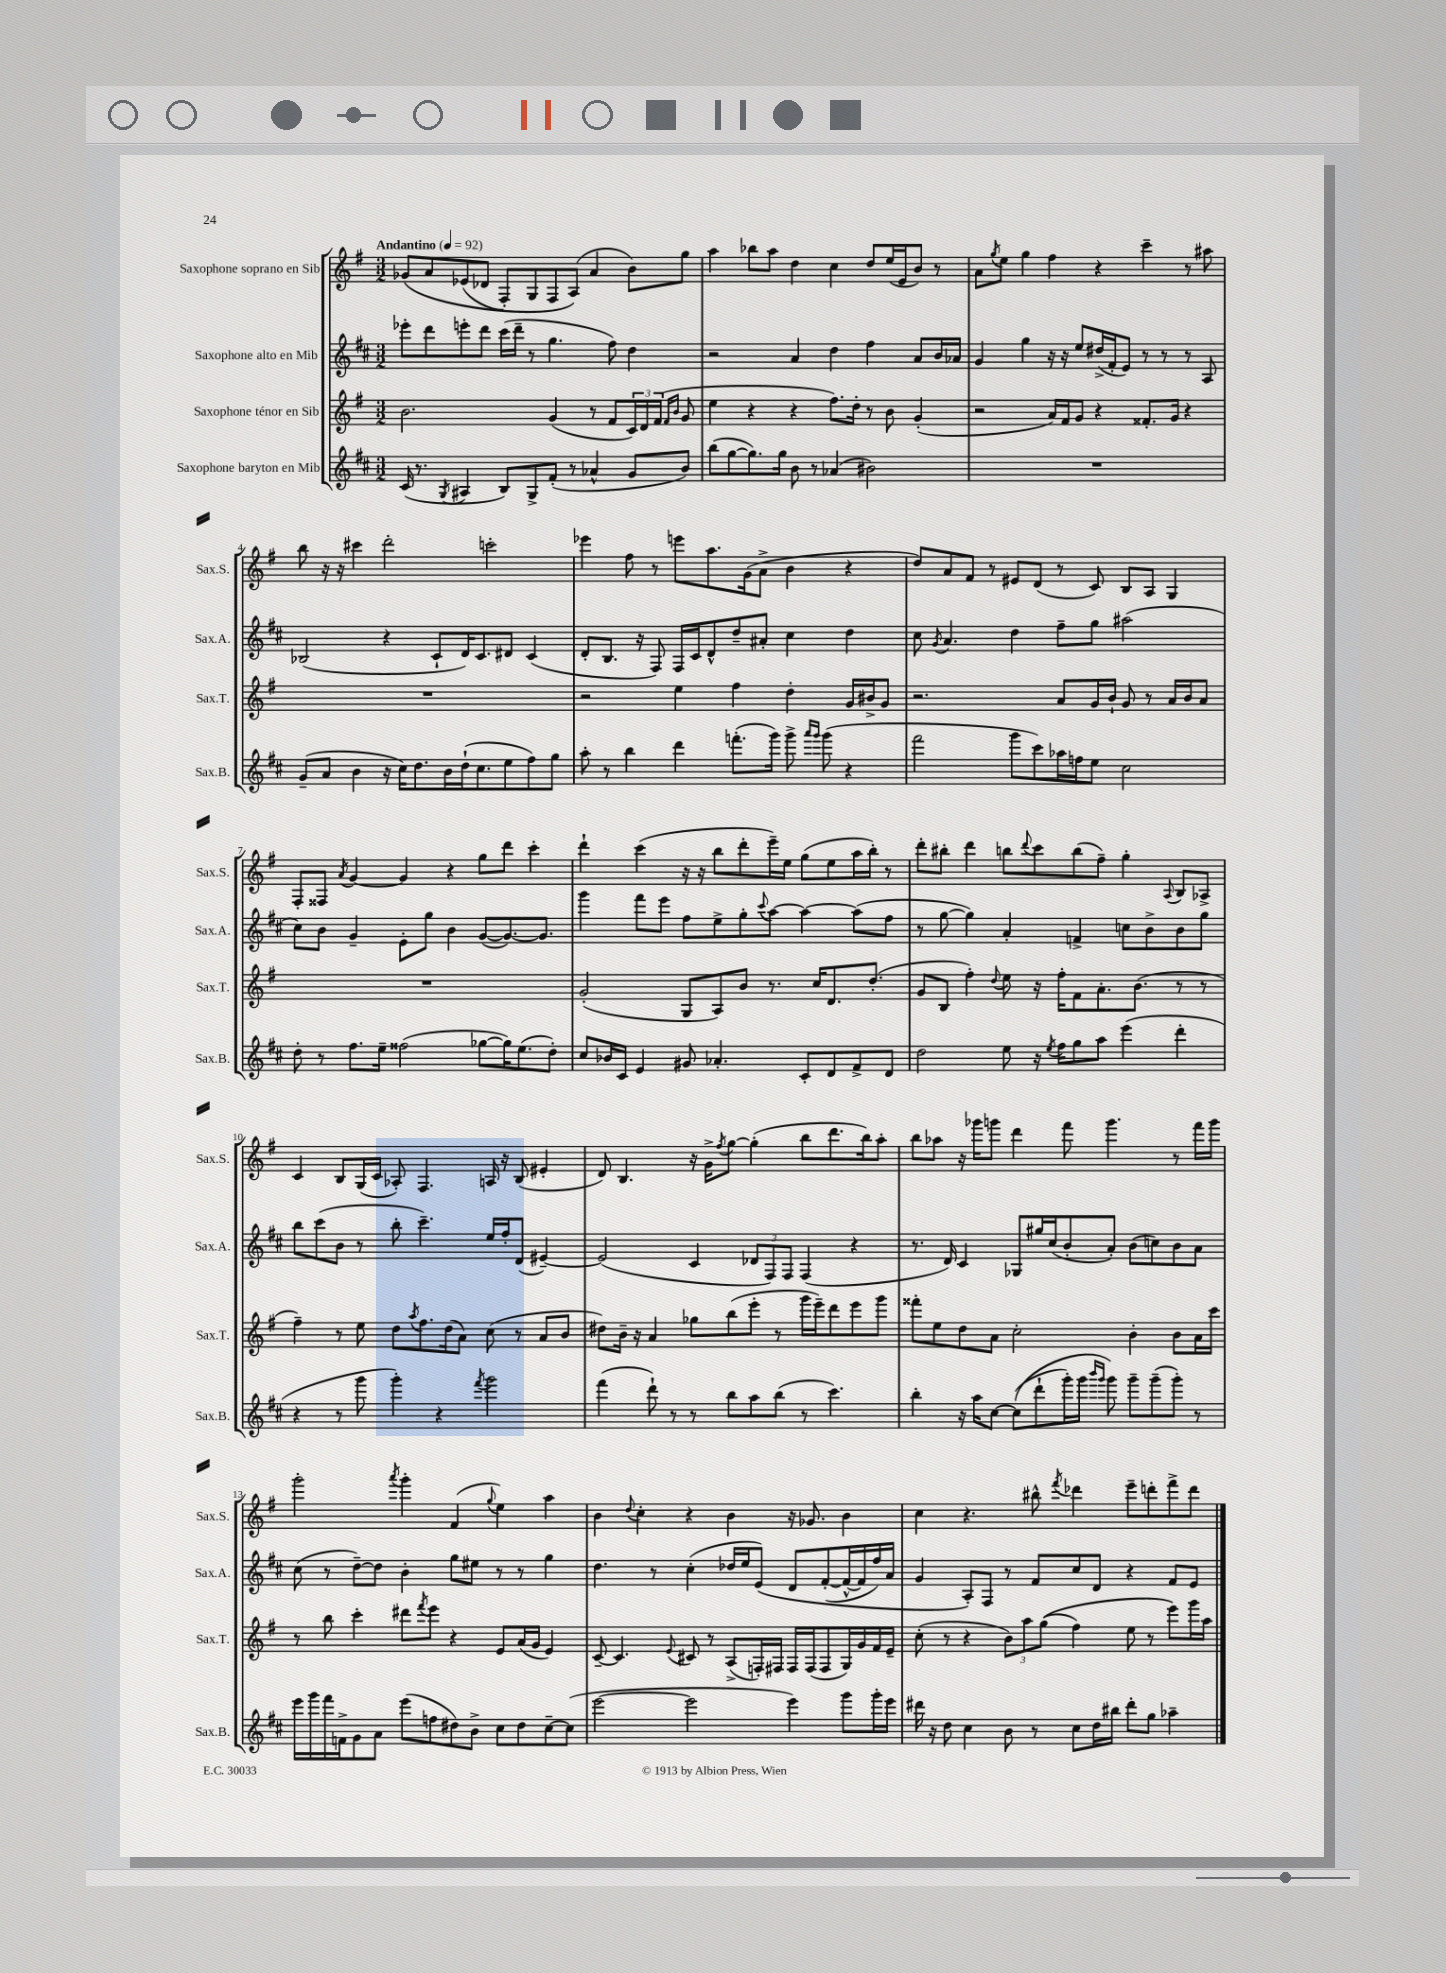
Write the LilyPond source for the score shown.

<<
\new StaffGroup <<
\new Staff = "s0" \with { instrumentName = "Saxophone soprano en Sib" shortInstrumentName = "Sax.S." } {
    \clef treble \key g \major \numericTimeSignature \time 3/2 \tempo "Andantino" 4 = 92
    ges'8\( a'8 ees'8( des'8 fis8-.) g8 fis8 a8(\) a'4 b'8) g''8 |
    a''4 bes''8 a''8 d''4 c''4 d''8 e''16( e'16 b'8) r8 |
    a'8 \acciaccatura { g''8 } e''8 g''4 fis''4 r4 c'''4-- r8 ais''8 |
    b''8 r16 r16 cis'''4 d'''2-. c'''2-. |
    ees'''4 fis''8 r8 e'''8 a''8. g'16( a'8-> b'4 r4 |
    d''8) a'8 fis'8 r8 eis'8 d'8( r8 c'8) b8 a8 g4 |
    fis8-. fisis8 \acciaccatura { a'8 } g'4~ g'4 r4 g''8 d'''8 c'''4-. |
    d'''4-! c'''4( r16 r16 b''8 d'''8-. e'''16--) e''16 g''8( e''8 a''16 b''16-.) r8 |
    d'''8-. bis''8-. d'''4 b''8 \appoggiatura { d'''8 } c'''8 b''8( fis''8--) g''4-. \appoggiatura { a8 } b8 aes8-> |
    c'4 b8 g16( c'16 aes8-.) fis4. a16 r16 b8( eis'4-. |
    d'8) b4. r16 g'16-> \acciaccatura { fis''8 } g''8~ g''4-.( b''8 d'''8. b''16) a''8-. |
    b''8 aes''8 r16 ges'''16 g'''8 d'''4 fis'''8 g'''4. r8 fis'''16 g'''16 |
    g'''2-. \acciaccatura { a'''8 } g'''4-. fis'4( \appoggiatura { g''8 } e''4) a''4 |
    b'4 \appoggiatura { d''8 } c''4-. r4 b'4 r16 ges'8. b'4 |
    c''4 r4. bis''8-^ \acciaccatura { fis'''8 } des'''4 e'''8-- d'''8-. fis'''8-> d'''8 \bar "|." |
}
\new Staff = "s1" \with { instrumentName = "Saxophone alto en Mib" shortInstrumentName = "Sax.A." } {
    \clef treble \key d \major \numericTimeSignature \time 3/2
    ees'''8-. d'''8 e'''8-. d'''8 cis'''16( d'''16-- r8 g''4. fis''8) d''4 |
    r2 a'4 d''4 fis''4 a'8 b'16 aes'16 |
    g'4 g''4 r16 r16 e''8 dis''16->( fis'16-. e'8) r8 r8 r8 a8 |
    bes2( r4 cis'8-! d'16) cis'8. dis'8 cis'4( |
    d'8-. b8. r16 fis8) fis16 cis'16 d'8-^ d''8-- ais'8-. cis''4 d''4 |
    cis''8 \acciaccatura { g'8 } a'4. d''4 fis''8-- g''8 ais''2( |
    cis''8) b'8 g'4-- e'8-. g''8 b'4 g'8~( g'8.~) g'8. |
    g'''4 fis'''8 e'''8 fis''8 e''8-> g''8-. \appoggiatura { cis'''8 } a''8~ a''4~ a''8( fis''8 |
    r8 g''8~ g''4) a'4-. f'4-> c''8 b'8-> b'8 g''8 |
    b''8 cis'''8( b'8 r8 b''8-. cis'''4.--) e''16 fis''16-. d'8( eis'4~--) |
    eis'2( cis'4 \tuplet 3/2 { des'8 fis8) fis8 } fis4( r4 |
    r8. d'16) cis'4 ges8 gis''16 cis''16( b'8-. a'8-.) b'8( c''8) b'8 a'8 |
    cis''8( r8 d''8~--) d''8 b'4-. g''8 eis''8 r8 r8 g''4 |
    d''4. r8 cis''4-.( des''16 e''16 e'8)\( d'8 fis'8~-.( fis'16~-^ fis'16 fis''16) a'16 |
    g'4 a8-.\) fis8 r8 fis'8 cis''8 d'8 r4 fis'8 e'8 \bar "|." |
}
\new Staff = "s2" \with { instrumentName = "Saxophone ténor en Sib" shortInstrumentName = "Sax.T." } {
    \clef treble \key g \major \numericTimeSignature \time 3/2
    b'2. g'4( r8 fis'8 \tuplet 3/2 { c'16) d'16 fis'16( } \grace { fis'16 b'16 } g'8 |
    e''4 r4 r4 fis''8.) d''16-. r8 b'8 g'4-.( |
    r2 a'16) fis'16 g'8 r4 fisis'8.-. g'16 r4 |
    R1. |
    r2 e''4 fis''4 d''4-. g'16 bis'16-> g'8 |
    r2. a'8 g'16 b'16-! g'8 r8 a'16 b'16 a'8 |
    R1. |
    g'2-.( g8 a8) b'8 r8. c''16 d'8. d''8.-.( |
    g'8 b8 fis''4-.) \appoggiatura { d''8 } e''8 r16 fis''16-. fis'8 a'8.-. b'8.( r8 r8 |
    fis''4--) r8 e''8 d''8 \acciaccatura { a''8 } fis''8. d''16( a'8) c''8( r8 a'8 b'8 |
    dis''8) b'16-- r16 a'4 ges''8 b''8( e'''8-. r8 g'''16 e'''16--) d'''8 e'''8 g'''8 |
    fisis'''8-. e''8 d''8 a'8 c''2-. b'4-. b'8 a'16 c'''16 |
    r8 b''8 c'''4-. dis'''8 \acciaccatura { fis'''8 } e'''8 r4 e'8 a'16( g'16 e'4) |
    c'8~-- c'4. \appoggiatura { e'8 } cis'8 r8 a8->( f16-.) fis16 fis16 fis16( fis8 g16) g'16 fis'16 e'16-- |
    c''8-.( r8 r4 \tuplet 3/2 { b'8) a''8 g''8(\( } fis''4) e''8 r8 e'''8\) g'''16 a''16 \bar "|." |
}
\new Staff = "s3" \with { instrumentName = "Saxophone baryton en Mib" shortInstrumentName = "Sax.B." } {
    \clef treble \key d \major \numericTimeSignature \time 3/2
    cis'16( r8. \acciaccatura { g8 } ais4 b8) g8-> fis'8-.( r8 aes'4-^ g'8 b'8) |
    b''8( g''8~ g''8.) g''16 b'8 r8 aes'4( bis'2) |
    R1. |
    g'8--( a'8 b'4 r16 cis''16) d''8. b'16 d''16-!( cis''8. e''8 fis''8) g''8 |
    a''8-. r8 b''4 d'''4 f'''8.-.( g'''16) g'''8-> \grace { a'''16 g'''16 } g'''8( r4 |
    fis'''2 g'''8 cis'''8) aes''16 f''16 e''8 cis''2 |
    d''8-. r8 fis''8. e''16-- fisis''2( ges''8~ ges''16) e''8.( d''8-.) |
    cis''8 bes'16 cis'16 e'4 gis'8 aes'4.-. cis'8-. d'8 fis'8-> d'8 |
    d''2 e''8 r16 \acciaccatura { e''8 } fis''16 g''8 a''8 e'''4( d'''4-. |
    r4 r8 g'''8 g'''4-.) r4 \acciaccatura { fis'''8 } g'''2 |
    fis'''4( d'''8-!) r8 r8 b''8 a''8 b''8( r8 cis'''4.) |
    b''4-. r16 a''16 cis''8~ cis''8(\( d'''8-! g'''16-.) g'''16 \grace { b'''16 g'''16 } g'''8\) g'''8-- g'''8--( g'''8-.) r8 |
    e'''16 g'''16 fis'''16 f'16-> g'8 a'8 e'''8( f''8 dis''8) b'8-> cis''8 dis''8 cis''8~-- cis''8( |
    e'''2~ e'''2 e'''4) g'''8 g'''16-. e'''16 |
    dis'''16 r16 d''8 cis''4 b'8 r8 cis''8 d''16 bis''16 dis'''8-. g''8 aes''4-- \bar "|." |
}
>>
>>
